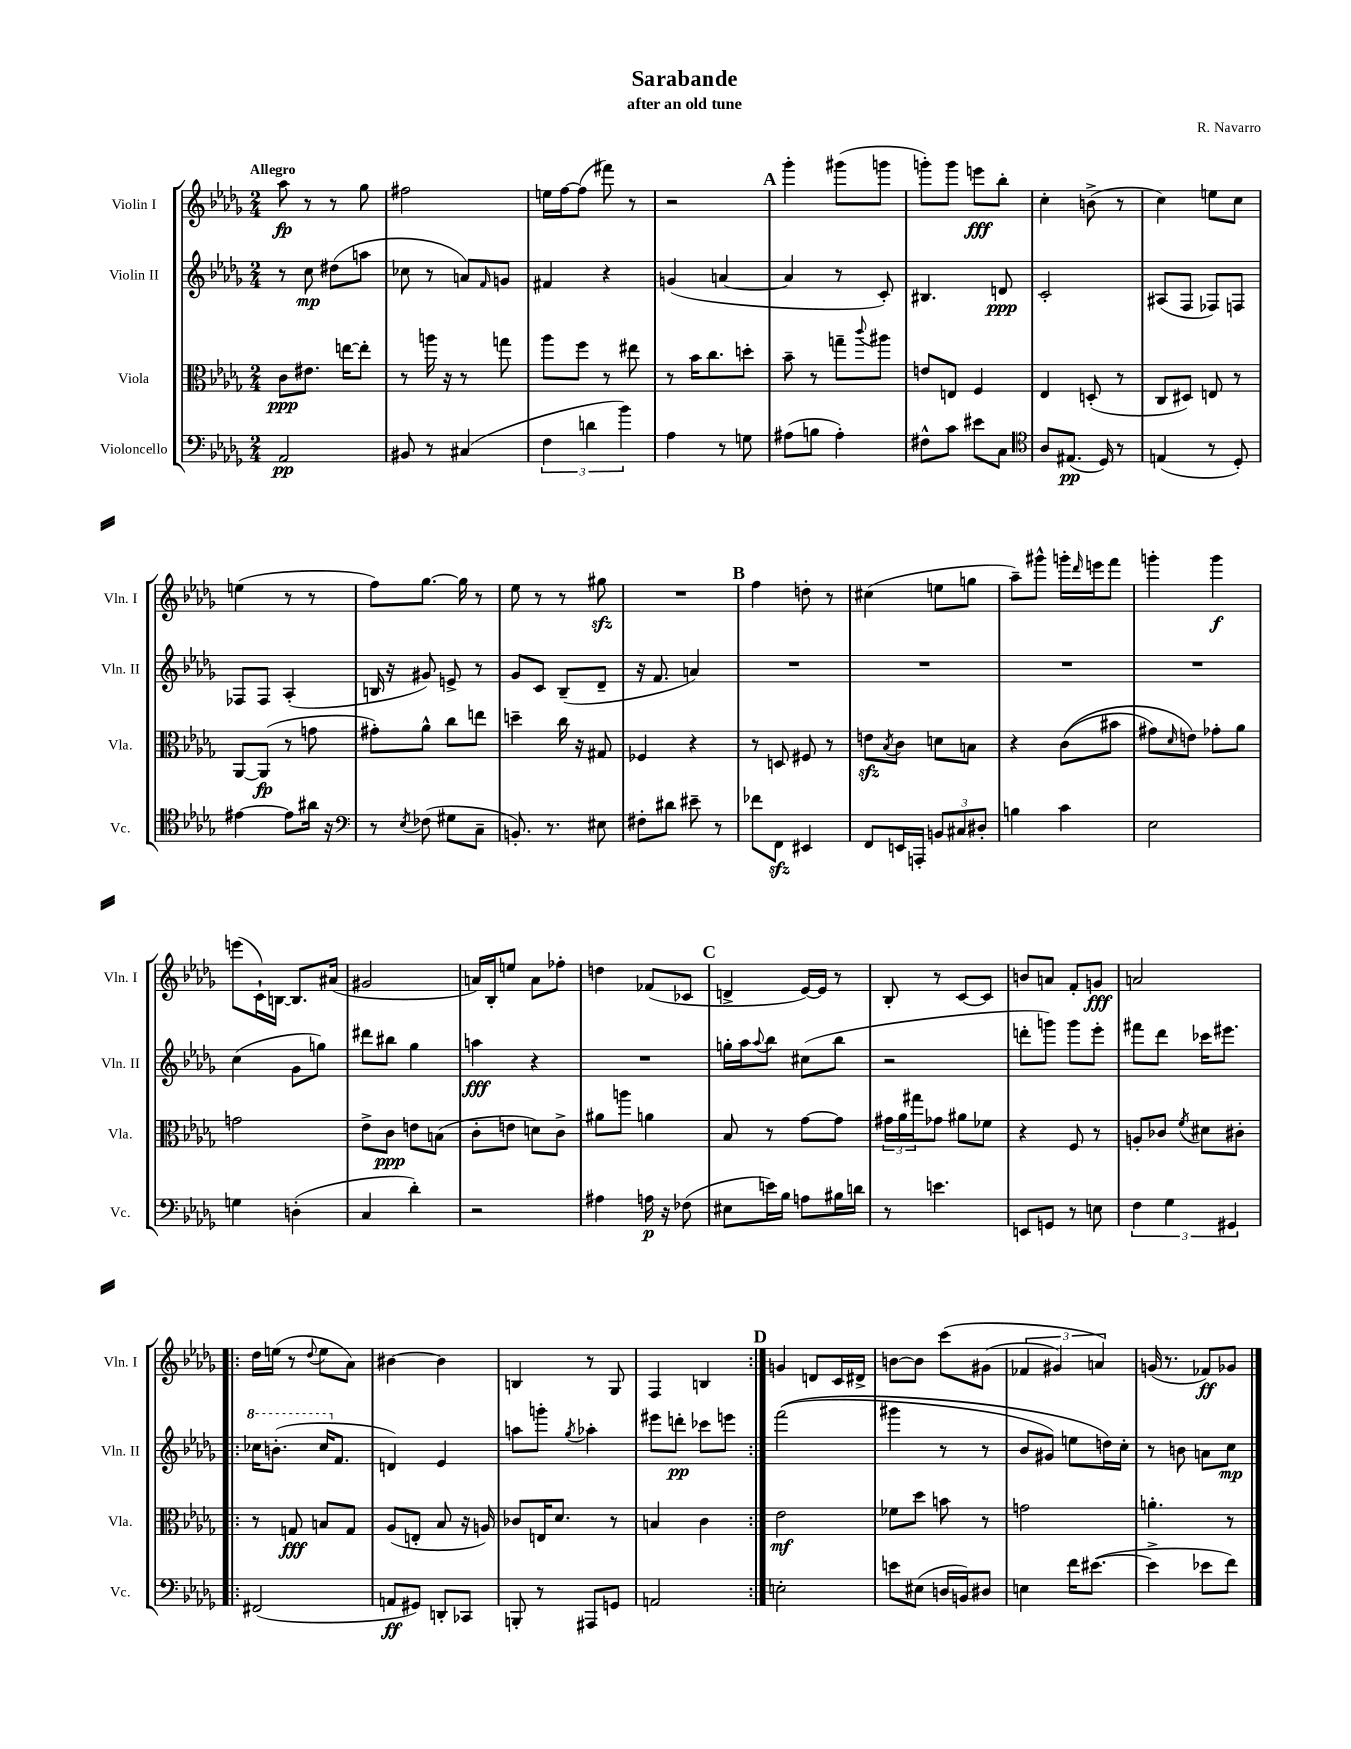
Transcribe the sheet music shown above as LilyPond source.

\header { title = "Sarabande" composer = "R. Navarro" subtitle = "after an old tune" }
<<
\new StaffGroup <<
\new Staff = "s0" \with { instrumentName = "Violin I" shortInstrumentName = "Vln. I" } {
    \clef treble \key des \major \numericTimeSignature \time 2/4 \tempo "Allegro"
    aes''8\fp r8 r8 ges''8 |
    fis''2 |
    e''16 f''16~ f''8( fis'''8) r8 |
    r2 |
    \mark \markup { \bold "A" } ges'''4-. gis'''8( g'''8 |
    g'''8-.) g'''8 e'''8\fff bes''8-. |
    c''4-. b'8->( r8 |
    c''4) e''8 c''8 |
    e''4( r8 r8 |
    f''8) ges''8.~ ges''16 r8 |
    ees''8 r8 r8 gis''8\sfz |
    R2 |
    \mark \markup { \bold "B" } f''4 d''8-. r8 |
    cis''4( e''8 g''8 |
    aes''8--) gis'''8-^ g'''16-. \grace { des'''16 } e'''16 f'''8 |
    g'''4-. g'''4\f |
    e'''8( c'16-!) b16~ b8. ais'16( |
    gis'2 |
    a'16) bes16-. e''8 a'8 fes''8-. |
    d''4 fes'8( ces'8 |
    \mark \markup { \bold "C" } d'4-> ees'16~) ees'16 r8 |
    bes8-. r8 c'8~ c'8 |
    b'8 a'8 f'8-. g'8\fff |
    a'2 |
    \repeat volta 2 { des''16 e''16( r8 \appoggiatura { des''8 } e''8 aes'8) |
    bis'4~ bis'4 |
    b4 r8 ges8 |
    f4 b4 | }
    \mark \markup { \bold "D" } g'4 d'8 c'16 dis'16-> |
    b'8~ b'8 c'''8\( gis'8( |
    \tuplet 3/2 { fes'4 gis'4) a'4\) } |
    g'16( r8. fes'8\ff) ges'8 \bar "|." |
}
\new Staff = "s1" \with { instrumentName = "Violin II" shortInstrumentName = "Vln. II" } {
    \clef treble \key des \major \numericTimeSignature \time 2/4
    r8 c''8\mp dis''8( a''8 |
    ces''8 r8 a'8) \grace { f'16 } g'8 |
    fis'4 r4 |
    g'4( a'4~ |
    \mark \markup { \bold "A" } a'4 r8 c'8-.) |
    bis4. d'8\ppp |
    c'2-. |
    ais8( f8 fes8) f8 |
    fes8 fes8 aes4-.( |
    b16 r16 gis'8) e'8-> r8 |
    ges'8 c'8 bes8--( des'8-- |
    r16 f'8. a'4) |
    \mark \markup { \bold "B" } R2 |
    R2 |
    R2 |
    R2 |
    c''4( ges'8 g''8) |
    dis'''8 bis''8 ges''4 |
    a''4\fff r4 |
    R2 |
    \mark \markup { \bold "C" } g''16-. aes''16 \appoggiatura { aes''8 } bes''8 cis''8( bes''8 |
    r2 |
    d'''8-. g'''8) g'''8 ees'''8-. |
    fis'''8 des'''8 ces'''16 eis'''8. |
    \repeat volta 2 { \ottava #1 ces'''16 b''8.-.( ces'''16 \ottava #0 f'8. |
    d'4) ees'4 |
    a''8 g'''8-. \acciaccatura { ges''8 } aes''4-. |
    eis'''8 d'''8-.\pp ces'''8 e'''8 | }
    \mark \markup { \bold "D" } f'''2(\( |
    gis'''4 r8 r8 |
    bes'8 gis'8) e''8 d''16\) c''16-. |
    r8 b'8 a'8 c''8\mp \bar "|." |
}
\new Staff = "s2" \with { instrumentName = "Viola" shortInstrumentName = "Vla." } {
    \clef alto \key des \major \numericTimeSignature \time 2/4
    c'8\ppp eis'8. e''16~ e''8-. |
    r8 a''16 r16 r8 g''8 |
    aes''8 f''8 r8 eis''8 |
    r8 bes'16 c''8. d''8-. |
    \mark \markup { \bold "A" } bes'8-- r8 g''8-- \appoggiatura { c'''8 } ais''8 |
    e'8 e8 f4 |
    ees4 d8-.( r8 |
    c8 dis8) e8 r8 |
    aes,8~ aes,8\fp( r8 g'8 |
    gis'8-.) aes'8-^ c''8 e''8 |
    d''4-- c''16 r16 gis8 |
    fes4 r4 |
    \mark \markup { \bold "B" } r8 d8 fis8 r8 |
    e'8\sfz \acciaccatura { bes8 } c'8 d'8 b8 |
    r4 c'8(\( bis'8 |
    gis'8) \grace { des'16 } e'8\) ges'8-. aes'8 |
    g'2 |
    ees'8-> c'8\ppp e'8 b8( |
    c'8-. e'8 d'8) c'8-> |
    ais'8 a''8 a'4 |
    \mark \markup { \bold "C" } bes8 r8 ges'8~ ges'8 |
    \tuplet 3/2 { gis'16 aes'16 gis''16 } ges'8 ais'8 fes'8 |
    r4 f8 r8 |
    a8-. ces'8 \acciaccatura { f'8 } dis'8 cis'8-. |
    \repeat volta 2 { r8 g8\fff b8 g8 |
    aes8( e8-. bes8 r16 a16) |
    ces'8 e16 des'8. r8 |
    b4 c'4 | }
    \mark \markup { \bold "D" } ees'2\mf |
    fes'8 des''8 b'8 r8 |
    g'2 |
    a'4.-. r8 \bar "|." |
}
\new Staff = "s3" \with { instrumentName = "Violoncello" shortInstrumentName = "Vc." } {
    \clef bass \key des \major \numericTimeSignature \time 2/4
    aes,2\pp |
    bis,8 r8 cis4( |
    \tuplet 3/2 { f4 d'4 bes'4) } |
    aes4 r8 g8 |
    \mark \markup { \bold "A" } ais8( b8 ais4-.) |
    fis8-^ c'8 eis'8 c8 |
    \clef tenor aes8 eis8.\pp( des16) r8 |
    e4( r8 des8-.) |
    eis'4~ eis'8 ais'16 r16 |
    \clef bass r8 \acciaccatura { ees8 } fes8( gis8 c8-- |
    b,8.-.) r8. eis8 |
    fis8-. dis'8 eis'8-- r8 |
    \mark \markup { \bold "B" } fes'8 f,8\sfz eis,4 |
    f,8 e,16 a,,16-. \tuplet 3/2 { b,8 cis8 dis8-. } |
    b4 c'4 |
    ees2 |
    g4 d4-.( |
    c4 des'4-.) |
    r2 |
    ais4 a16\p r16 fes8( |
    \mark \markup { \bold "C" } eis8 e'16) bes16 a8 bis16 d'16 |
    r8 e'4. |
    e,8 g,8 r8 e8 |
    \tuplet 3/2 { f4 ges4 gis,4 } |
    \repeat volta 2 { fis,2( |
    a,8\ff gis,8) d,8-. ces,8 |
    b,,8-. r8 ais,,8 g,8 |
    a,2 | }
    \mark \markup { \bold "D" } e2-. |
    e'8 eis8( d16 b,16) dis8 |
    e4 f'16 eis'8.~( |
    eis'4-> ees'8 f'8) \bar "|." |
}
>>
>>
\layout { \context { \Score \remove "Bar_number_engraver" } }
